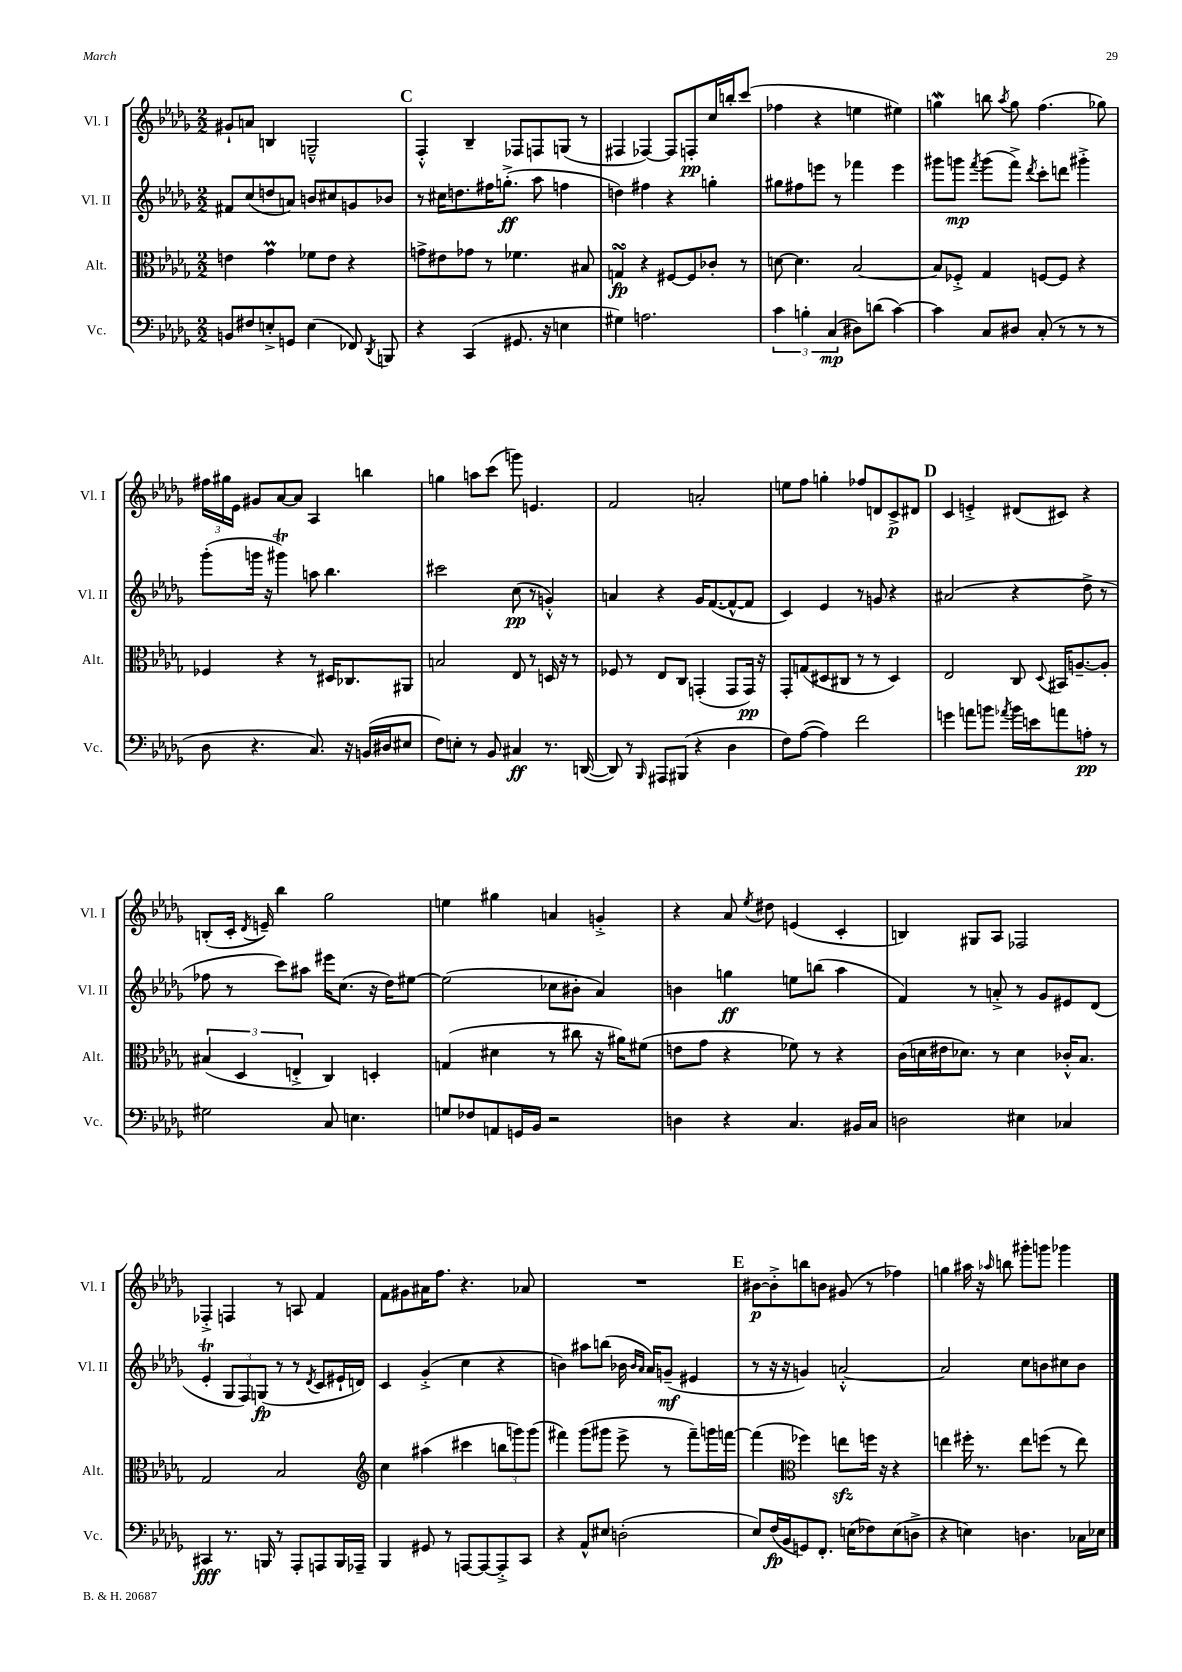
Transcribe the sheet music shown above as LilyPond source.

<<
\new StaffGroup <<
\new Staff = "s0" \with { instrumentName = "Vl. I" shortInstrumentName = "Vl. I" } {
    \clef treble \key des \major \numericTimeSignature \time 2/2
    \autoBeamOff gis'8[-! a'8] b4 g2---^ |
    \mark \markup { \bold "C" } f4-.-^ bes4-- fes8[ f8 g8]( r8 |
    fis4 fes4~) fes8[ f8-.\pp c''16 b''16-. c'''8]( |
    fes''4 r4 e''4 eis''4) |
    g''4\mordent b''8 \acciaccatura { aes''8 } g''8 f''4.( ges''8) |
    \tuplet 3/2 { fis''16[ gis''16 ees'16] } gis'8[ aes'8~ aes'8] aes4 b''4 |
    g''4 a''8[ c'''8]( g'''8) e'4. |
    f'2 a'2-. |
    e''8[ f''8] g''4-. fes''8[ d'8 c'8->\p dis'8] |
    \mark \markup { \bold "D" } c'4 e'4-.-> dis'8[( cis'8]) r4 |
    b8[-.( c'16]-. \acciaccatura { des'8 } e'16--) bes''4 ges''2 |
    e''4 gis''4 a'4 g'4-.-> |
    r4 aes'8 \acciaccatura { ees''8 } dis''8 e'4( c'4-. |
    b4) gis8[ aes8] fes2 |
    fes4-.-> f4 r8 a8 f'4 |
    f'8[ gis'8 ais'16 f''8.] r4. aes'8 |
    R1 |
    \mark \markup { \bold "E" } bis'8[~\p bis'8-.-> b''8 b'8] gis'8( r8 fes''4) |
    g''4 ais''16 r16 \grace { aes''16 } b''8 gis'''8[-. g'''8] ges'''4 \bar "|." |
}
\new Staff = "s1" \with { instrumentName = "Vl. II" shortInstrumentName = "Vl. II" } {
    \clef treble \key des \major \numericTimeSignature \time 2/2
    \autoBeamOff fis'8[ c''8( d''8 a'8]) b'8[ cis''8 g'8 bes'8] |
    \mark \markup { \bold "C" } r8 cis''16[ d''8. fis''16 g''8.]-.->\ff( aes''8 f''4 |
    d''4) fis''4 r4 g''4-. |
    gis''8[ fis''8 e'''8] r8 fes'''4 e'''4 |
    gis'''8[ g'''8]\mp \acciaccatura { f'''8 } g'''8[( f'''8]->) \acciaccatura { des'''8 } c'''8[-. d'''8] gis'''4-.-> |
    ges'''8[-.( g'''16] r16 gis'''4\trill) a''8 bes''4. |
    cis'''2 c''8\pp( r8 g'4-.-^) |
    a'4 r4 ges'16[ f'8.~( f'8~-^ f'8] |
    c'4) ees'4 r8 g'8 r4 |
    \mark \markup { \bold "D" } ais'2( r4 des''8-> r8 |
    fes''8 r8 c'''8[) ais''8] eis'''16[ c''8.]( r16 des''16[) eis''8]~ |
    eis''2( ces''8[ bis'8]-. aes'4) |
    b'4 g''4\ff e''8[ b''8]( aes''4 |
    f'4) r8 a'8-.-> r8 ges'8[ eis'8 des'8]( |
    ees'4-.\trill \tuplet 3/2 { ges8[ f8) g8]\fp( } r8 r8 \acciaccatura { des'8 } c'8[ eis'16-! d'16]) |
    c'4 ges'4-.->( c''4 r4 |
    b'4) ais''8[ b''8]( bes'16 \grace { bes'16[ aes'16] } aes'16[) g'8]--\mf( eis'4 |
    \mark \markup { \bold "E" } r8 r16 r16 g'4) a'2~-.-^ |
    a'2 c''8[ b'8 cis''8 b'8] \bar "|." |
}
\new Staff = "s2" \with { instrumentName = "Alt." shortInstrumentName = "Alt." } {
    \clef alto \key des \major \numericTimeSignature \time 2/2
    \autoBeamOff e'4 ges'4\prall fes'8[ e'8] r4 |
    \mark \markup { \bold "C" } g'8[-> eis'8 ges'8] r8 fes'4. bis8 |
    g4\turn\fp r4 fis8[~ fis8 ces'8]-. r8 |
    d'8~ d'4. bes2~ |
    bes8[ fes8]-.-> ges4 f8[~ f8] r4 |
    fes4 r4 r8 dis16[ ces8. ais,8] |
    b2 ees8 r8 d16 r16 r8 |
    fes8 r8 ees8[ c8] g,4-.( g,8[ g,16]\pp) r16 |
    ges,8[-. g8( dis8 cis8] r8 r8 dis4) |
    \mark \markup { \bold "D" } ees2 c8 \appoggiatura { des8 } bis,16[ a8.~-- a8]-. |
    \tuplet 3/2 { bis4( des4 e4-.-> } c4) d4-. |
    g4( dis'4 r8 cis''8 r16 ais'16[) fis'8]( |
    e'8[ ges'8] r4 fes'8) r8 r4 |
    c'16[( d'16 eis'16 des'8.]) r8 des'4 ces'16[-.-^ bes8.] |
    ges2 bes2 |
    \clef treble c''4 ais''4( cis'''4 \tuplet 3/2 { b''8[ g'''8) g'''8]( } |
    fis'''4) ges'''8[( gis'''8] ees'''8-> r8 fis'''8[--) g'''16 f'''16]~ |
    \mark \markup { \bold "E" } f'''4( \clef alto fes''4) e''8[\sfz f''16] r16 r4 |
    e''4 fis''16-. r8. e''8[ f''8]( r8 e''8) \bar "|." |
}
\new Staff = "s3" \with { instrumentName = "Vc." shortInstrumentName = "Vc." } {
    \clef bass \key des \major \numericTimeSignature \time 2/2
    \autoBeamOff b,8[ fis8 e8-.-> g,8] e4( fes,8) \acciaccatura { des,8 } b,,8 |
    \mark \markup { \bold "C" } r4 c,4( gis,8. r16 e4 |
    gis4) a2. |
    \tuplet 3/2 { c'4 b4-. c4\mp( } dis8[) d'8]( c'4~) |
    c'4 c8[ dis8] c8-.( r8 r8 r8 |
    des8 r4. c8.) r16 b,16[( dis16 eis8] |
    f8[) e8]-. r8 bes,8 cis4\ff r8. d,16~( |
    d,8) r8 \grace { bes,,16 } ais,,8[ bis,,8]( r4 des4 |
    f8[) aes8]~( aes4) f'2 |
    \mark \markup { \bold "D" } g'4 a'8[ b'8] \acciaccatura { aes'8 } b'16[ e'16 a'8 a8]-.\pp r8 |
    gis2 c8 e4. |
    g8[ fes8 a,8 g,16 bes,16] r2 |
    d4 r4 c4. bis,16[ c16] |
    d2 eis4 ces4 |
    cis,4\fff r8. b,,16 r8 aes,,8[-. a,,8 b,,16 aes,,16]-- |
    bes,,4 gis,8 r8 a,,8[~ a,,8~ a,,8-.-> c,8] |
    r4 aes,8[-^ eis8] d2-.( |
    \mark \markup { \bold "E" } ees8[) f16\fp( bes,16 g,8) f,8.]-. e16[( fes8) e8( d8]-> |
    r4 e4) d4. ces16[ ees16] \bar "|." |
}
>>
>>
\layout { \context { \Score \remove "Bar_number_engraver" } }
